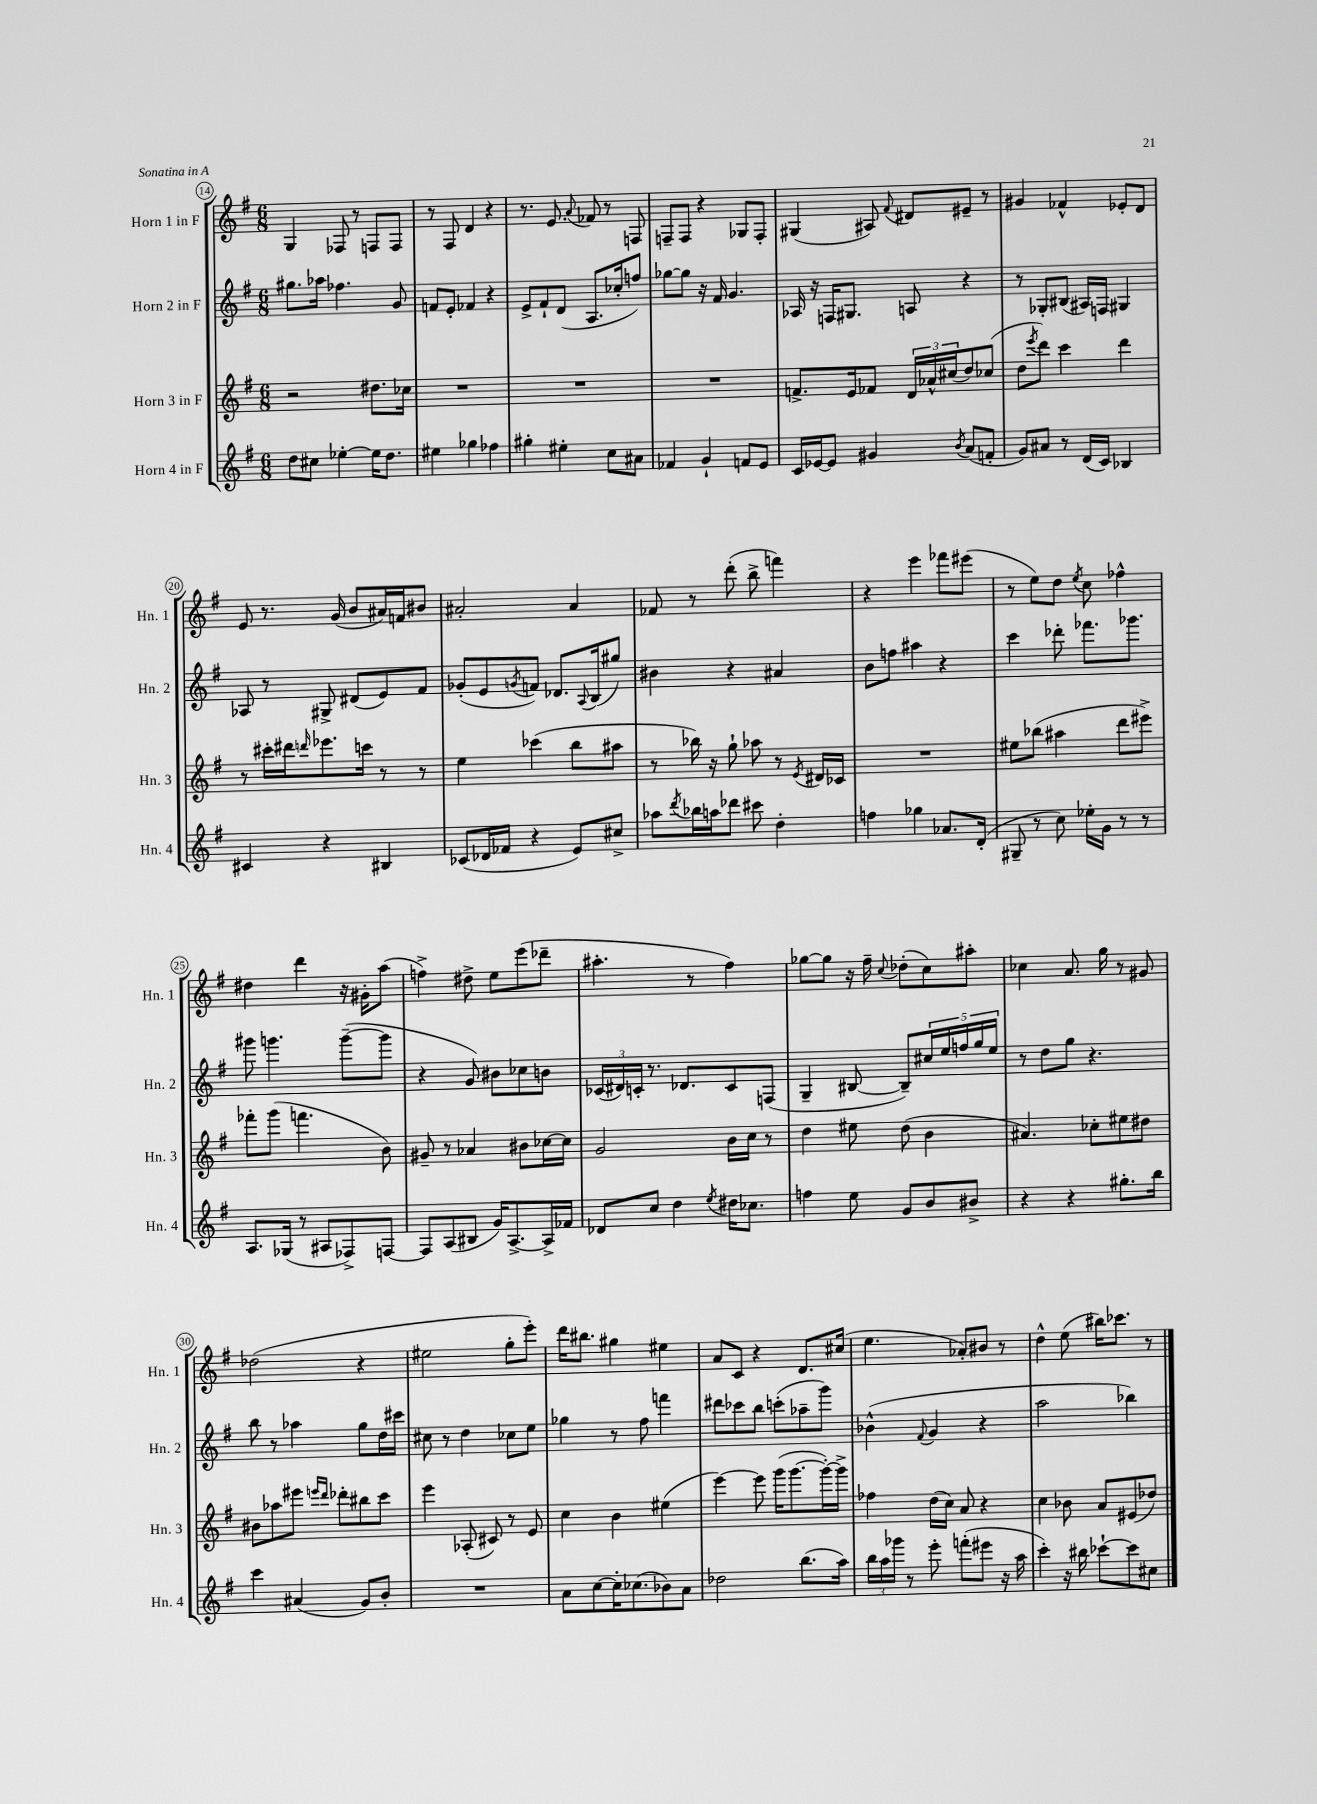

**kern	**kern	**kern	**kern
*staff4	*staff3	*staff2	*staff1
*clefG2	*clefG2	*clefG2	*clefG2
*k[f#]	*k[f#]	*k[f#]	*k[f#]
*M6/8	*M6/8	*M6/8	*M6/8
8dd\L	2r	8.gg#\L	4G/
8cc#\J	.	.	.
.	.	16aa-\Jk	.
[4ee-'\	.	4.ff-\	8F-/
.	.	.	8r
16ee-\]LK	8.dd#\L	.	8F/L
8.dd\J	.	.	.
.	.	8g/	8F/J
.	16cc-\Jk	.	.
=	=	=	=
4ee#\	2.r	8f/L	8r
.	.	8e'/J	8F#/
4gg-\	.	4f-/	4d/
4ff-\	.	4r	4r
=	=	=	=
4gg#'\	2.r	8e^/L	8.r
.	.	8f#`/	.
.	.	.	8.e/
4ee#'\	.	(8d/J	.
.	.	.	8qqa/
.	.	8.A/L	8f-/
8cc\L	.	.	8r
.	.	16cc-'/k	.
8a#\J	.	8ff/J)	8F/
=	=	=	=
4f-/	2.r	[8gg-\L	8F~/L
.	.	8gg-\]J	8F/J
4g`/	.	16r	4r
.	.	16f#/	.
.	.	4.g/	.
8f/L	.	.	8G-/L
8e/J	.	.	8F'/J
=	=	=	=
16c/LL	8.f^/L	16A-/	(4G#/
[16e-/J	.	16r	.
8e-/]J	.	16F/LK	.
.	16e/k	8.G#/J	.
4g#/	8f-/J	.	8A#/)
.	.	.	8qqf#/
.	24d/LL	8A/	8d#/L
.	24a-^^/	.	.
.	(24cc#/J	.	.
8qb/	.	.	.
(8a/L	8dd/)	4r	8e#~/J
8f'/J	(8cc-/J	.	8r
=	=	=	=
8g/L)	8dd\L	8r	4g#/
.	8qeee/	.	.
8a#/J	8ddd\J)	8G-'/L	.
8r	4ccc\	(8B#/J	4f-^^/
(16d/LL	.	16A#/LL)	.
16c/JJ)	.	16F/JJ	.
4B-/	4ddd\	4G#/	8e-'/L
.	.	.	8d/J
=	=	=	=
4c#/	8r	8A-/	8e/
.	16ccc#'\LL	8r	8.r
.	16ddd#\J	.	.
.	16qqddd/	.	.
4r	8.eee-\	8G#^/	.
.	.	.	(16g/
.	.	(8d#/L	8b/L
.	16ccc\Jk	.	.
4B#/	8r	8e/)	16a#/L)
.	.	.	16f/J
.	8r	8f#/J	8b#/J
=	=	=	=
(8c-/L	4ee\	(8g-'/L	2a#'/
16d-/L	.	8e/	.
16f-/JJ	.	.	.
.	.	8qg/	.
4r	(4ccc-\	8f/J)	.
.	.	8.d-/L	.
8e/L)	8bb\L	.	4a#/
.	.	8qqA/	.
.	.	(16B/k	.
8cc#^/J	8aa#\J	8gg#/J)	.
=	=	=	=
8aa-\L	8r	4b#\	8f-/
8qddd/	.	.	.
16bb-\L	16bb-\)	.	8r
16aa\J	16r	.	.
8ddd-\J	8gg`\	4r	(8ddd'\
8ccc#\	8aa-\	.	8bb^\
4dd'\	8r	4a#/	4fff\)
.	8qe/	.	.
.	16d#/LL	.	.
.	16c-/JJ	.	.
=	=	=	=
4ff\	2.r	8b\L	4r
.	.	8ff\J	.
4gg-\	.	4aa#\	4eee\
8.a-/L	.	4r	8fff-\L
.	.	.	(8eee#\J
(16d'/Jk	.	.	.
=	=	=	=
8G#~/	8ee#\L	4ccc\	8r
8r	(8bb-\J	.	8ee\L)
8cc\)	4aa#\	8ddd-'\	8dd\J
.	.	.	8qee/
16ee-'\LL	.	8.fff-\L	8cc\
16g\JJ	.	.	.
8r	8ddd\L	.	4ff-^^\
.	.	8.ggg-\J	.
8r	8eee#^\J)	.	.
=	=	=	=
8.A/L	8fff-'\L	8ggg#\	4dd#\
.	(8ggg\J	4.ggg\	.
(16G-/Jk	.	.	.
8r	4.fff\	.	4ddd\
8A#/L	.	.	.
8F-^/)	.	([8ggg~\L	16r
.	.	.	16g#'\LK
[8F/J	8b\)	8ggg\]J	(8aa\J
=	=	=	=
8F/]L	8g#~/	4r	4ff^\)
(8A/	8r	.	.
8B#/J	4a-/	8g/)	8dd#^\
16g/LK)	.	8b#\L	8ee\L
[8.A^/	.	.	.
.	8b#\L	8cc-\	(8eee\
16A^/]L	[16cc-\L	8b\J	8ddd-~\J
16f-/JJ	16cc-\]JJ	.	.
=	=	=	=
8d-/L	2g/	(24c-/LL	4.aa#'\
.	.	24d#/)	.
.	.	24c'/JJ	.
8cc/J	.	8.r	.
4dd\	.	.	.
.	.	8.d-/L	.
.	.	.	8r
8qee/	.	.	.
16dd#\LK	16b\LL	8c/	4ff#\)
8.cc-\J	16cc\JJ	.	.
.	8r	(8F/J	.
=	=	=	=
4ff\	4dd\	4G~/	[8gg-\L
.	.	.	8gg-\]J
8ee\	8ee#\	[8B#/	16r
.	.	.	16ff#~\
.	.	.	8qqcc/
8g/L	(8dd\	8B#~/]L)	(8dd-'\L
8b/	4b\	20cc#/L	8cc\)
.	.	20ee/	.
.	.	20ff/	.
8b#^/J	.	.	8aa#'\J
.	.	20gg/	.
.	.	20ee/JJ	.
=	=	=	=
4r	4.a#/)	8r	4cc-\
.	.	8dd\L	.
4r	.	8gg\J	8.a/
.	8cc-'\L	4.r	.
.	.	.	16gg\
8.gg#'\L	8ee#\	.	8r
.	8dd#\J	.	8g#/
16bb\Jk	.	.	.
=	=	=	=
4ccc\	8b#\L	8bb\	(2dd-\
.	8aa-\	8r	.
(4a#/	8eee#\J	4aa-\	.
.	16qqeee/LL	.	.
.	16qqddd/JJ	.	.
.	8ddd-'\L	.	.
8g/L)	8bb#\	8gg\L	4r
8b'/J	8ccc\J	16dd\L	.
.	.	16ccc#\JJ	.
=	=	=	=
2.r	4eee\	8cc#\	2ee#\
.	.	8r	.
.	(8A-'/	4dd\	.
.	8c#/)	.	.
.	8r	8cc-\L	8gg'\L
.	8e/	8ee\J	8eee'\J)
=	=	=	=
8a\L	4cc\	4gg-\	16ddd\LK
.	.	.	8.bb#\J
[8cc\	.	.	.
16cc'\]K	4b\	8r	4gg#\
(8.cc-\	.	.	.
.	.	8ff#\	.
8b-\)	(4ee#\	4fff\	4ee#\
8a\J	.	.	.
=	=	=	=
2dd-\	[4eee\)	8ddd#\L	8a/L
.	.	8ccc-\	8c/J
.	8eee\]	8bb\J	4r
.	(16ggg\LK	(8ccc'\L	.
.	[8.ggg\	.	.
(8.bb\L	.	8aa-~\	8.d/L
.	16ggg'\_L)	8ggg\J)	.
16aa\Jk)	16ggg^\]JJ	.	(16cc#/Jk
=	=	=	=
24bb\LL	4ff-\	(4b-^^\	4.ee\
24aa\	.	.	.
24ggg-\JJ	.	.	.
8r	.	.	.
.	.	8qqf#/	.
8eee'\	(16dd\LL	4g/	.
.	16cc\JJ)	.	.
(8fff'\L	8a/	.	8a-'/L)
8eee#\J	4r	4r	8b#/J
16r	.	.	8r
16aa\	.	.	.
=	=	=	=
4ccc'\)	4cc\	2aa\	4dd^^\
16r	8b-\	.	(8ee\
16bb#\	.	.	.
[8ccc-`\L	8a/L	.	16bb#\LK)
.	.	.	8.ccc-\J
8ccc-\]	(8e#/	4bb-\)	.
8cc#\J	8dd-/J)	.	8r
==	==	==	==
*-	*-	*-	*-
